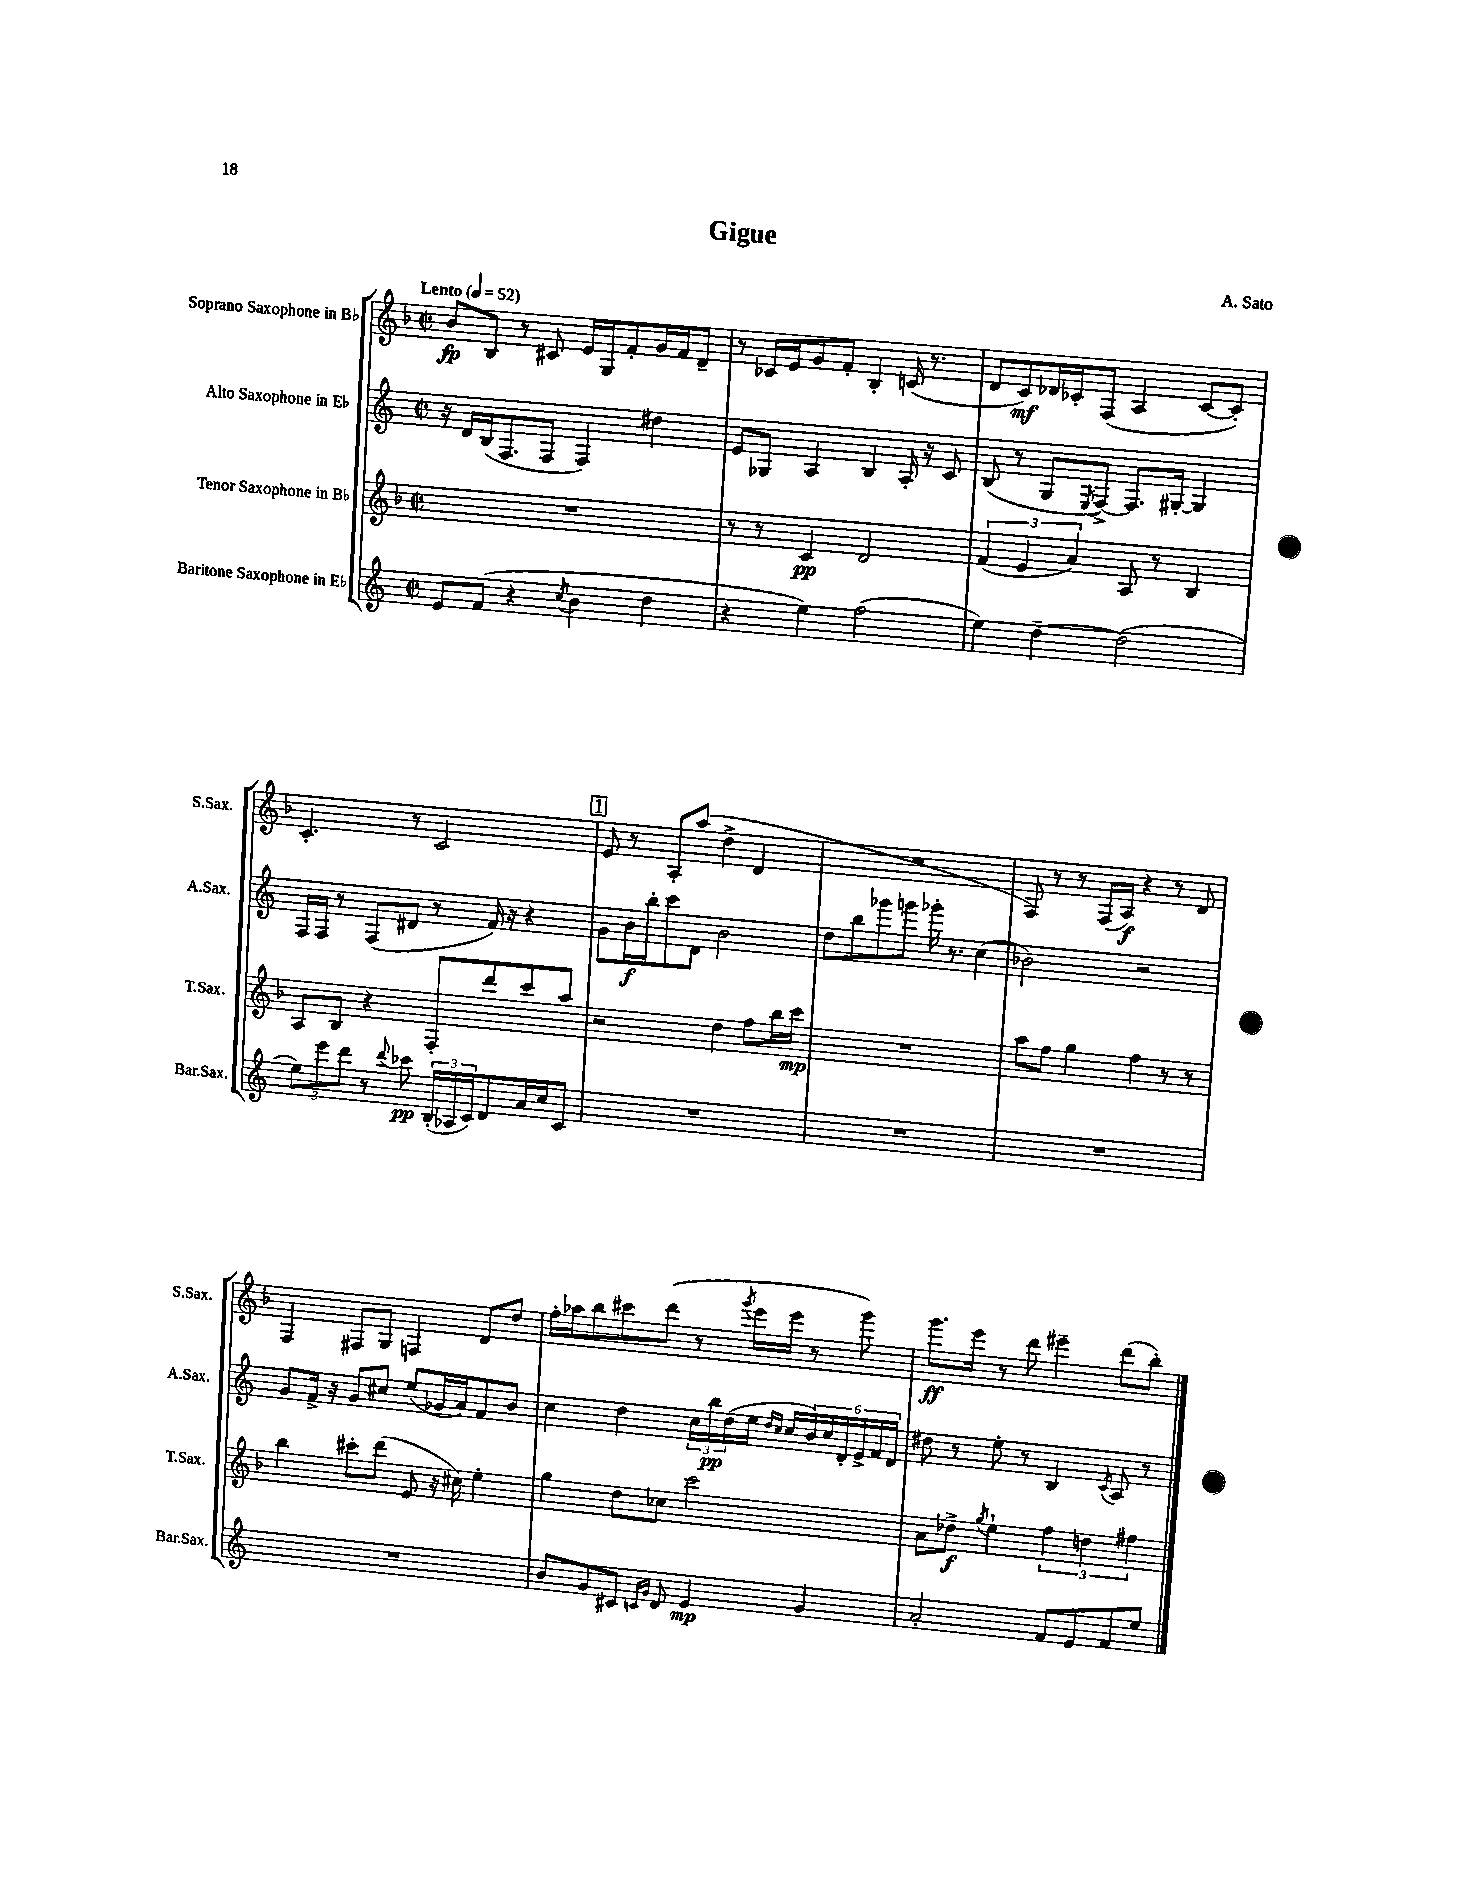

**kern	**kern	**kern	**kern
*staff4	*staff3	*staff2	*staff1
*clefG2	*clefG2	*clefG2	*clefG2
*k[]	*k[b-]	*k[]	*k[b-]
*M2/2	*M2/2	*M2/2	*M2/2
*met(c|)	*met(c|)	*met(c|)	*met(c|)
*MM52	*MM52	*MM52	*MM52
8e	1r	16r	8b-
.	.	16d	.
(8f	.	(16B	8B-
.	.	8.F	.
4r	.	.	8r
.	.	8F	8c#
8qcc	.	.	.
4b	.	4F)	16e
.	.	.	16G
.	.	.	8f'
4dd	.	4dd#	16g
.	.	.	16f
.	.	.	8d~
=	=	=	=
4r	8r	8e	8r
.	8r	8G-	16c-
.	.	.	16e
4ee)	4c	4A	8g
.	.	.	8f'
(2ff	2d	4B	4B-'
.	.	16A'	(16c
.	.	16r	8.r
.	.	8c	.
=	=	=	=
4ee)	(6f	(8B	8d
.	.	8r	8c)
.	6e	.	.
[4dd~	.	8G	16d-
.	.	.	16c-'
.	6a)	.	.
.	.	8qE	.
.	.	[8F^)	(8F
(2dd]	8A	8.F]	4A
.	8r	.	.
.	.	[16G#'	.
.	4B-	4G#]	[8c-
.	.	.	8c-'])
=	=	=	=
12ee)	8A	16F	4.c'
.	.	16F	.
12eee	.	.	.
.	8B-	8r	.
12ddd	.	.	.
8r	4r	(8F	.
8qqddd	.	.	.
8ccc-	.	8d#	8r
(24B'	8F'	8r	2c
24A-	.	.	.
24c)	.	.	.
8d	8ddd	16f)	.
.	.	16r	.
16a	8ccc	4r	.
16cc	.	.	.
8c	8aa	.	.
=	=	=	=
1r	2r	8g	8e
.	.	16b	8r
.	.	16bb'	.
.	.	8ccc	8A'
.	.	8d	(8aa
.	4dd	2b	4dd^
.	8ff	.	4d
.	16bb-	.	.
.	16ccc	.	.
=	=	=	=
1r	1r	8dd	1r
.	.	8bb	.
.	.	8ggg-	.
.	.	8ggg	.
.	.	16ggg-'	.
.	.	8.r	.
.	.	(4cc	.
=	=	=	=
1r	8aa	2b-)	8F)
.	8ff	.	8r
.	4gg	.	8r
.	.	.	(16F
.	.	.	16A)
.	4ff	2r	4r
.	8r	.	8r
.	8r	.	8d
=	=	=	=
1r	4bb-	8g	4F
.	.	16f^	.
.	.	16r	.
.	8ccc#'	8g	8F#
.	(8ddd	8cc#	8G
.	8e	(8ee	4F
.	16r	16g-	.
.	16cc#)	16a)	.
.	4ee'	8f	8d
.	.	8b	8dd
=	=	=	=
8b	4gg	4cc	16ff'
.	.	.	16aa-
8g	.	.	8bb-
8c#	8dd	4dd	8ccc#
16qqc	.	.	.
16qqg	.	.	.
8d	8cc-	.	(8ddd
4e	2ccc	24cc	8r
.	.	24bb	.
.	.	(24dd	.
.	.	.	8qggg
.	.	16ee	16eee
.	.	16qqdd	.
.	.	16qqcc	.
.	.	16cc	16eee
4g	.	24b)	8r
.	.	24cc	.
.	.	24d'	.
.	.	24e^	8ggg)
.	.	24f	.
.	.	24d	.
=	=	=	=
2a'	8a	8dd#	8.ggg
.	8dd-^	8r	.
.	.	.	16eee
.	8qgg	.	.
.	4ee`	8ee'	8r
.	.	8r	8ddd
8f	6ff	4B	4eee#~
8e	.	.	.
.	6dd	.	.
.	.	8qc	.
8f	.	8A	(8ddd
.	6ff#	.	.
8ee	.	8r	8bb-')
==	==	==	==
*-	*-	*-	*-
